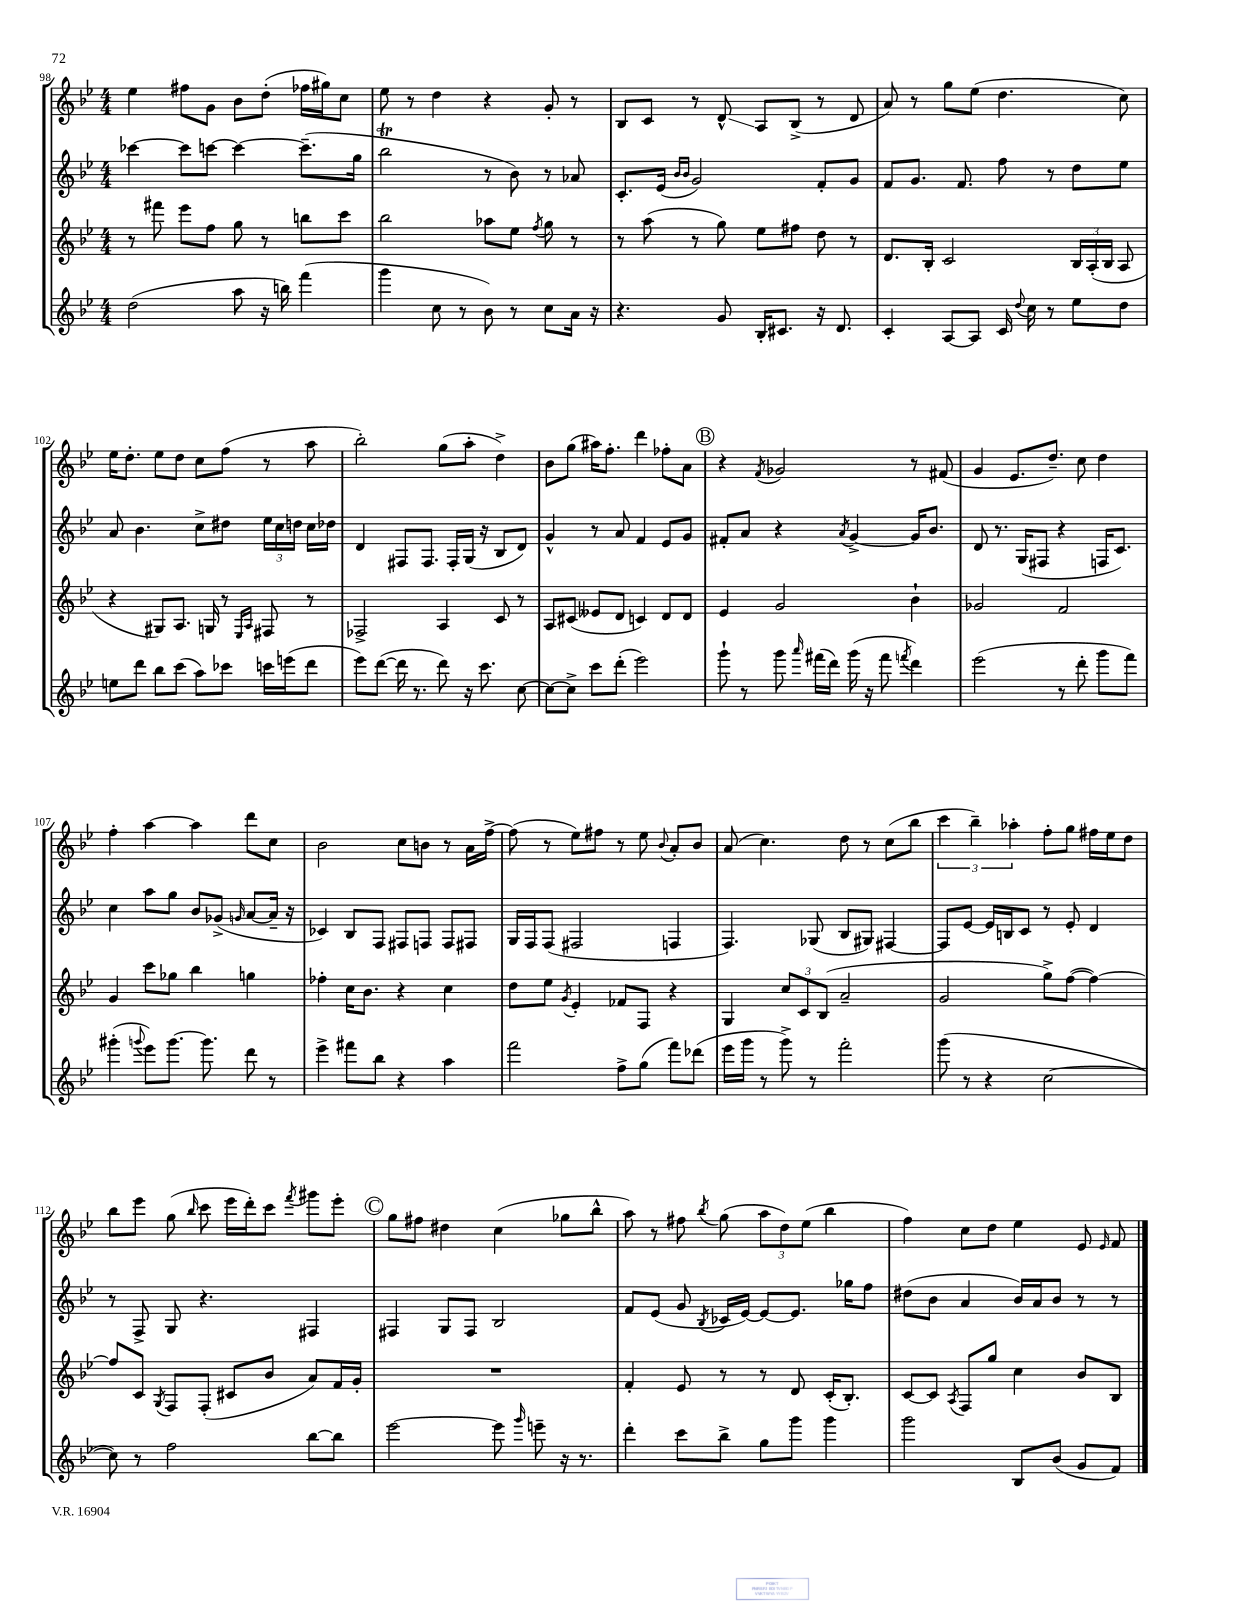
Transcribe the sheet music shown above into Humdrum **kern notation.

**kern	**kern	**kern	**kern
*staff4	*staff3	*staff2	*staff1
*clefG2	*clefG2	*clefG2	*clefG2
*k[b-e-]	*k[b-e-]	*k[b-e-]	*k[b-e-]
*M4/4	*M4/4	*M4/4	*M4/4
(2dd	8r	[4ccc-	4ee-
.	8fff#	.	.
.	8eee-	8ccc-]	8ff#
.	8ff	[8ccc	8g
8aa	8gg	4ccc_	8b-
16r	8r	.	(8dd'
16bb)	.	.	.
(4fff	8bb	(8.ccc~]	16ff-
.	.	.	16gg#)
.	8ccc	.	8cc
.	.	16gg	.
=	=	=	=
4ggg	2bb-	2bb-	8ee-
.	.	.	8r
8cc	.	.	4dd
8r	.	.	.
8b-)	8aa-	8r	4r
8r	8ee-	8b-)	.
.	8qff	.	.
8cc	8gg	8r	8g'
16a	8r	8a-	8r
16r	.	.	.
=	=	=	=
4.r	8r	8.c'	8B-
.	(8aa	.	8c
.	.	(16e-	.
.	.	16qqb-	.
.	.	16qqb-	.
.	8r	2g)	8r
8g	8gg)	.	8d^^
16B-'	8ee-	.	8A
8.c#	.	.	.
.	8ff#	.	(8B-^
16r	8dd	8f'	8r
8.d	.	.	.
.	8r	8g	8d
=	=	=	=
4c'	8.d	8f	8a)
.	.	8.g	8r
.	16B-'	.	.
[8A	2c	.	8gg
.	.	8.f	.
8A]	.	.	(8ee-
16c	.	8ff	4.dd
8qqdd	.	.	.
16cc	.	.	.
8r	.	8r	.
8ee-	24B-	8dd	.
.	(24A'	.	.
.	24B-	.	.
8dd	8A	8ee-	8cc)
=	=	=	=
8ee	4r	8a	16ee-
.	.	.	8.dd'
8ddd	.	4.b-	.
8bb-	8G#)	.	8ee-
(8ccc	8.A	.	8dd
8aa)	.	8cc^	8cc
.	16G	.	.
8ccc-	8r	8dd#	(8ff
.	16qqE-	.	.
.	16qqA	.	.
16ccc	8F#	24ee-	8r
.	.	24cc	.
(16eee	.	.	.
.	.	24dd	.
8ddd	8r	16cc	8aa
.	.	16dd-	.
=	=	=	=
8eee-)	2F-^	4d	2bb-')
([8ddd	.	.	.
16ddd]	.	8F#	.
8.r	.	.	.
.	.	8.F#	.
8ddd)	4A	.	(8gg
.	.	16F#'	.
16r	.	(16G	8aa'
8.ccc	.	16r	.
.	8c	8B-	4dd^)
[8cc	8r	8d)	.
=	=	=	=
8cc_	8A	4g^^	8b-
8cc^]	(8c#	.	(8gg
8ccc	8e--	8r	16aa#)
.	.	.	8.ff'
(8ddd'	8d	8a	.
2eee-)	4c)	4f	4ddd
.	8d	8e-	8ff-'
.	8d	8g	8a
=	=	=	=
8ggg`	4e-	8f#'	4r
8r	.	8a	.
.	.	.	8qf
8ggg	2g	4r	2g-
16qqaaa	.	.	.
(16fff#	.	.	.
16ddd)	.	.	.
.	.	8qa	.
(16ggg	.	[4g^	.
16r	.	.	.
8fff#	.	.	.
8qfff	.	.	.
4ddd)	4b-`	16g]	8r
.	.	8.b-	.
.	.	.	(8f#
=	=	=	=
(2eee-	2g-	8d	4g
.	.	8.r	.
.	.	.	8.e-
.	.	(16G	.
.	.	8F#	.
.	.	.	8.dd~)
8r	2f	4r	.
8ddd'	.	.	8cc
8ggg	.	16F	4dd
.	.	8.c)	.
8fff)	.	.	.
=	=	=	=
(4ggg#'	4g	4cc	4ff'
8qqggg	.	.	.
8eee-)	8ccc	8aa	[4aa
[8.ggg	8gg-	8gg	.
.	4bb-	8b-	4aa]
8.ggg]	.	.	.
.	.	(8g-^	.
.	.	16qqg	.
8ddd	4gg	[8a	8ddd
8r	.	16a~]	8cc
.	.	16r	.
=	=	=	=
4eee-^	4ff-'	4c-)	2b-
8fff#	16cc	8B-	.
.	8.b-	.	.
8bb-	.	8F	.
4r	4r	8F#	8cc
.	.	8F	8b
4aa	4cc	8F	8r
.	.	8F#	16a
.	.	.	[16ff^
=	=	=	=
2fff	8dd	16G	(8ff]
.	.	16F	.
.	8ee-	(8F	8r
.	8qg	.	.
.	4e-'	2F#	8ee-)
.	.	.	8ff#
8ff^	8f-	.	8r
(8gg	8F	.	8ee-
.	.	.	8qqb-
8fff)	4r	4F	8a'
(8ddd-	.	.	8b-
=	=	=	=
16eee-	4G	4.F)	(8a
16ggg	.	.	.
8r	.	.	4.cc)
8ggg^)	12cc	.	.
.	12c	.	.
8r	.	(8G-	.
.	(12B-	.	.
2fff'	2a~	8B-	8dd
.	.	8G#)	8r
.	.	[4F#	(8cc
.	.	.	8bb-
=	=	=	=
(8ggg	2g	8F#]	6ccc
8r	.	[8e-	.
.	.	.	6bb-~)
4r	.	16e-]	.
.	.	16B	.
.	.	.	6aa-'
.	.	8c	.
[2cc	8gg^)	8r	8ff'
.	([8ff	8e-'	8gg
.	4ff_)	4d	16ff#
.	.	.	16ee-
.	.	.	8dd
=	=	=	=
8cc])	8ff]	8r	8bb-
8r	8c	8F^	8eee-
.	8qG	.	.
2ff	8F	8G	(8gg
.	.	.	16qqbb-
.	(8F'	4.r	8ccc
.	8c#	.	16eee-
.	.	.	16ddd')
.	8b-	.	8ccc
.	.	.	8qfff
[8bb-	8a)	4F#	8ggg#
8bb-]	16f	.	8eee-'
.	16g'	.	.
=	=	=	=
[2eee-	1r	4F#	8gg
.	.	.	8ff#
.	.	8G	4dd#
.	.	8F#	.
8eee-]	.	2B-	(4cc
16qqggg	.	.	.
8eee~	.	.	.
16r	.	.	8gg-
8.r	.	.	.
.	.	.	8bb-^^
=	=	=	=
4ddd'	4f'	8f	8aa)
.	.	(8e-	8r
8ccc	8e-	8g	8ff#
.	.	8qB-	8qbb-
8bb-^	8r	16c-	(8gg
.	.	[16e-)	.
8gg	8r	8e-_	12aa
.	.	.	12dd)
8ggg	8d	8.e-]	.
.	.	.	(12ee-
4ggg	(16c'	.	4bb-
.	8.B-')	16gg-	.
.	.	8ff	.
=	=	=	=
2ggg	[8c	(8dd#	4ff)
.	8c]	8b-	.
.	8qA	.	.
.	8F	4a	8cc
.	8gg	.	8dd
8B-	4cc	16b-)	4ee-
.	.	16a	.
(8b-	.	8b-	.
8g	8b-	8r	8e-
.	.	.	16qqe-
8f)	8B-	8r	8f
==	==	==	==
*-	*-	*-	*-
